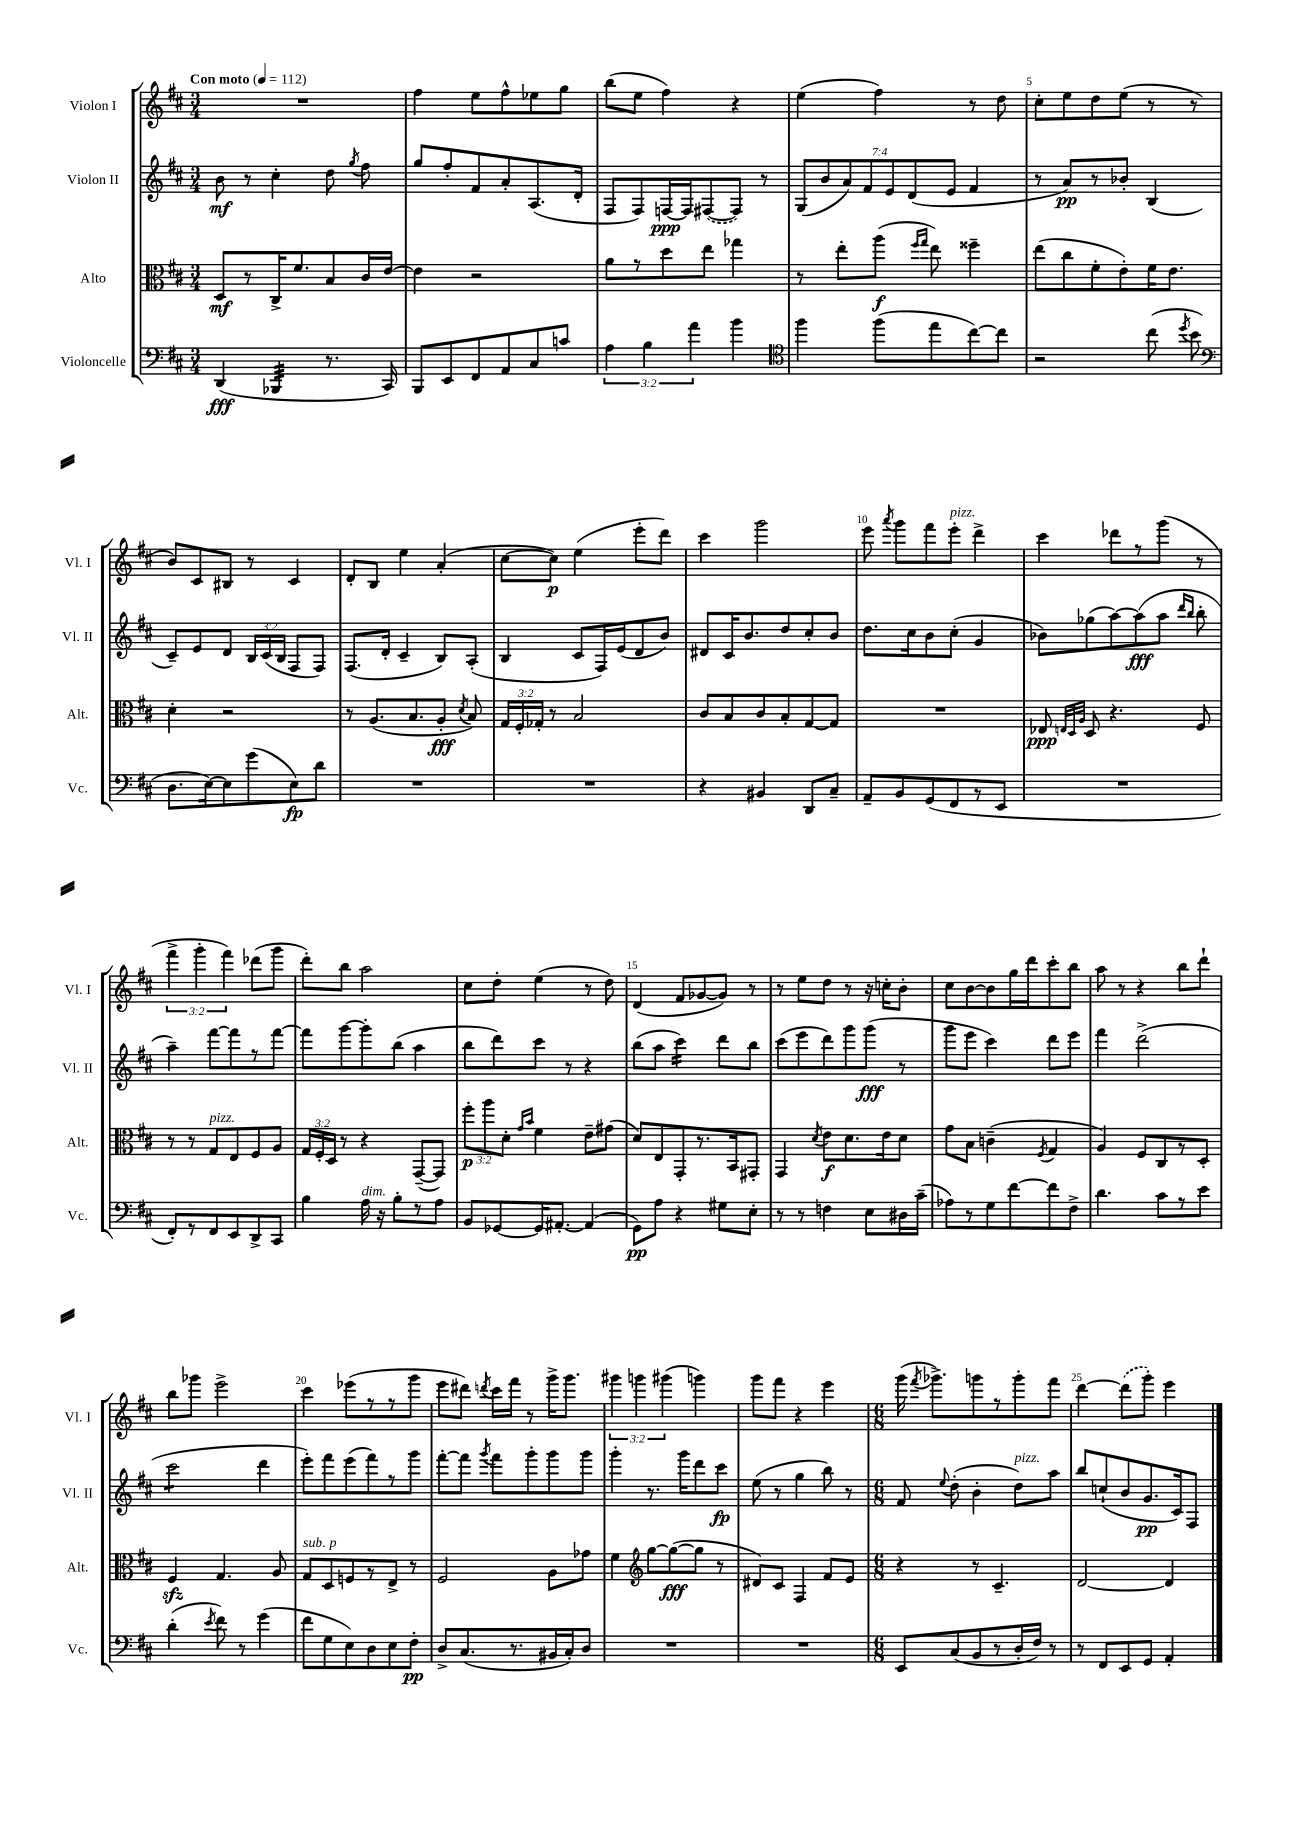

**kern	**kern	**kern	**kern
*staff4	*staff3	*staff2	*staff1
*clefF4	*clefC3	*clefG2	*clefG2
*k[f#c#]	*k[f#c#]	*k[f#c#]	*k[f#c#]
*M3/4	*M3/4	*M3/4	*M3/4
*MM112	*MM112	*MM112	*MM112
(4DD	8D	8b	2.r
.	8r	8r	.
4BBB-	16C#^	4cc#'	.
.	8.f#	.	.
8.r	8B	8dd	.
.	.	8qgg	.
.	16c#	8ff#	.
16CC#)	[16e	.	.
=	=	=	=
8BBB	4e]	8gg	4ff#
8EE	.	8ff#'	.
8FF#	2r	8f#	8ee
8AA	.	8a'	8ff#^^
8C#	.	(8.A	8ee-
8c	.	.	8gg
.	.	16d'	.
=	=	=	=
6A	8a	8F#	(8bb
.	8r	8F#)	8ee
6B	.	.	.
.	8dd	[16F	4ff#)
.	.	16F]	.
6a	.	.	.
.	8ee	([8F#	.
4b	4gg-	8F#])	4r
.	.	8r	.
=	=	=	=
*clefC4	*	*	*
4ff#	8r	(14G	(4ee
.	.	14b	.
.	8ee'	.	.
.	.	14a)	.
.	.	14f#	.
(8ff#	(8aa	.	4ff#)
.	.	14e	.
.	.	(14d	.
.	16qqff#	.	.
.	16qqgg	.	.
8ee	8ee)	.	.
.	.	14e	.
[8cc#)	4ff##~	4f#	8r
8cc#]	.	.	8dd
=	=	=	=
2r	(8ee	8r	8cc#'
.	8cc#	8a)	8ee
.	8f#'	8r	8dd
.	8e')	8b-'	(8ee
(8cc#	16f#	(4B	8r
.	8.e	.	.
8qdd	.	.	.
8b	.	.	8r
=	=	=	=
*clefF4	*	*	*
8.D	4d'	8c#~)	8b)
.	.	8e	8c#
[16E)	.	.	.
8E]	2r	8d	8B#
(8g	.	24B	8r
.	.	(24c#	.
.	.	24B	.
8E)	.	8F#	4c#
8d	.	8F#)	.
=	=	=	=
2.r	8r	(8.F#	8d'
.	(8.A	.	8B
.	.	16d'	.
.	.	4c#~	4ee
.	8.B	.	.
.	8A'	8B)	(4a'
.	8qd	.	.
.	8B)	(8A'	.
=	=	=	=
2.r	24G	4B	[8cc#
.	24F#'	.	.
.	24G-'	.	.
.	8r	.	8cc#])
.	2B	8c#	(4ee
.	.	16F#)	.
.	.	(16e	.
.	.	8d	8eee'
.	.	8b)	8ddd)
=	=	=	=
4r	8c#	8d#	4ccc#
.	8B	16c#	.
.	.	8.b	.
4BB#	8c#	.	2ggg
.	8B'	8dd	.
8DD	[8G	8cc#'	.
8C#~	8G]	8b	.
=	=	=	=
8AA~	2.r	8.dd	8eee
.	.	.	8qaaa
8BB	.	.	8ggg
.	.	16cc#	.
(8GG	.	8b	8fff#
8FF#	.	(8cc#'	8eee'
8r	.	4g	4ddd^
8EE	.	.	.
=	=	=	=
2.r	8E-	8b-)	4ccc#
.	32qqE	.	.
.	32qqD	.	.
.	32qqA	.	.
.	8D	(8gg-	.
.	4.r	[8aa)	8ddd-
.	.	(8aa]	8r
.	.	8aa	(8ggg
.	.	16qqddd	.
.	.	16qqbb	.
.	8F#	8bb'	8r
=	=	=	=
8FF#')	8r	4aa~)	6fff#^
8r	8r	.	.
.	.	.	6ggg'
8FF#	8G	[8fff#	.
.	.	.	6fff#)
8EE	8E	8fff#]	.
8DD^	8F#	8r	(8ddd-
8CC#	8A	[8fff#	8ggg
=	=	=	=
4B	24G	8fff#]	8ddd')
.	24F#'	.	.
.	24D	.	.
.	8r	[8ggg	8bb
16A	4r	8ggg']	2aa
16r	.	.	.
8B'	.	(8bb	.
8r	([8GG~	4aa	.
8A	8GG])	.	.
=	=	=	=
8BB	12ff#'	8bb	8cc#
.	12aa	.	.
[8GG-	.	8ddd)	8dd'
.	12d'	.	.
.	16qqg	.	.
.	16qqb	.	.
16GG-]	4f#	8ccc#	(4ee
[8.AA#'	.	.	.
.	.	8r	.
(4AA#]	8e~	4r	8r
.	(8g#	.	8dd)
=	=	=	=
8GG)	8d)	(8bb	(4d
8A	8E	8aa	.
4r	8GG'	4ccc#)	8f#
.	8.r	.	[8g-
8G#	.	8ddd	8g-])
.	16BB	.	.
8E'	8GG#'	8bb	8r
=	=	=	=
8r	4GG	(8ccc#	8r
8r	.	8eee	8ee
.	8qd	.	.
4F	8e	8ddd)	8dd
.	8.d	8ggg	8r
8E	.	(8ggg	16r
.	16e	.	16cc'
16D#	8d	8r	8b'
(16c#~	.	.	.
=	=	=	=
8A-)	8g	8ggg	8cc#
8r	8B	8eee	[8b
8G	(4c~	4ccc#)	8b]
[8f#	.	.	16gg
.	.	.	16ddd
.	8qF#	.	.
8f#]	4G	8ddd	8ccc#'
8F#^	.	8eee	8bb
=	=	=	=
4.d	4A)	4fff#	8aa
.	.	.	8r
.	8F#	(2ddd^	4r
8c#	8C#	.	.
8r	8r	.	8bb
8e	8D'	.	8ddd`
=	=	=	=
(4d'	4F#	2ccc#	8bb
.	.	.	8ggg-
8qe	.	.	.
8f#)	4.G	.	2eee^
8r	.	.	.
(4g	.	4ddd	.
.	8A	.	.
=	=	=	=
8f#	8G	8eee')	4ccc#
8G	8D	8fff#	.
8E)	8F	(8eee	(8eee-
8D	8r	8fff#)	8r
8E	8E^	8r	8r
8F#'	8r	8ggg	8ggg
=	=	=	=
8D^	2F#	[8fff#'	8eee
(8.C#	.	8fff#]	8ddd#)
.	.	8qggg	8qddd
.	.	8fff#	16ccc#
8.r	.	.	16fff#
.	.	8ggg'	8r
16BB#	8A	8ggg	16ggg^
16C#')	.	.	8.ggg
8D	8g-	8ggg	.
=	=	=	=
2.r	4f#	4ggg'	6ggg#
.	.	.	6ggg
*	*clefG2	*	*
.	[8gg	8.r	.
.	.	.	(6ggg#
.	(8gg_	.	.
.	.	16ggg	.
.	8gg]	8ddd	4ggg)
.	8r	8ccc#	.
=	=	=	=
2.r	8d#)	(8ee	8ggg
.	8c#	8r	8fff#
.	4F#	4gg	4r
.	8f#	8bb)	4eee
.	8e	8r	.
=	=	=	=
*M6/8	*M6/8	*M6/8	*M6/8
8EE	4r	8f#	(16ggg
.	.	.	8qfff#
.	.	.	8.ggg-^)
.	.	8qqee	.
(8C#	.	(8dd'	.
8BB	8r	4b'	8ggg
8r	4.c#~	.	8r
16D'	.	8dd)	8ggg'
16F#)	.	.	.
8r	.	8aa	8fff#
=	=	=	=
8r	[2d	8bb	[4ddd
8FF#	.	(8cc`	.
8EE	.	8b	(8ddd]
8GG	.	8.g	8ggg')
4AA'	4d]	.	4eee
.	.	16c#)	.
.	.	8F#	.
==	==	==	==
*-	*-	*-	*-
